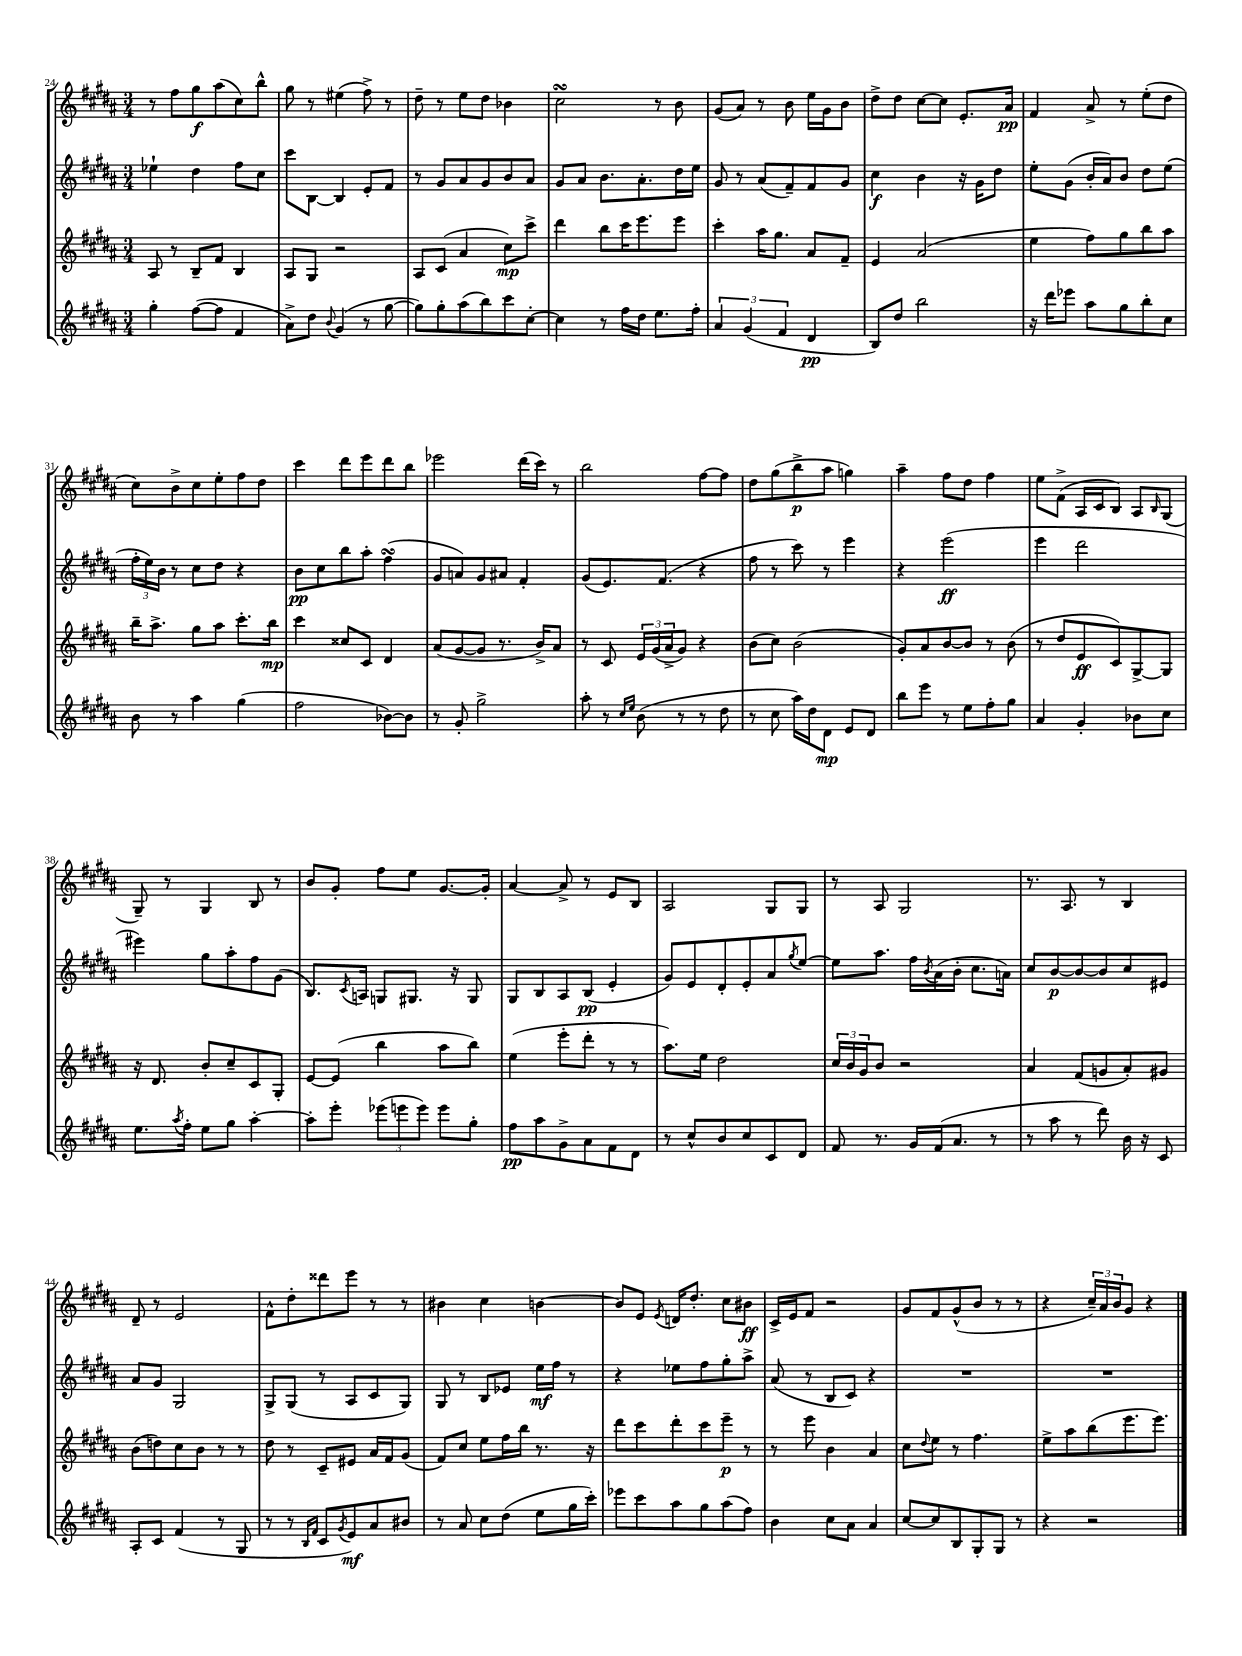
<<
\new StaffGroup <<
\new Staff = "s0" {
    \clef treble \key b \major \numericTimeSignature \time 3/4
    r8 fis''8 gis''8\f ais''8( cis''8) b''8-^ |
    gis''8 r8 eis''4( fis''8->) r8 |
    dis''8-- r8 e''8 dis''8 bes'4 |
    cis''2\turn r8 b'8 |
    gis'8( ais'8) r8 b'8 e''16 gis'16 b'8 |
    dis''8-> dis''8 cis''8~ cis''8 e'8.-. ais'16\pp |
    fis'4 ais'8-> r8 e''8-.( dis''8 |
    cis''8) b'8-> cis''8 e''8-. fis''8 dis''8 |
    cis'''4 dis'''8 e'''8 dis'''8 b''8 |
    ees'''2 dis'''16( cis'''16) r8 |
    b''2 fis''8~ fis''8 |
    dis''8 gis''8( b''8->\p ais''8 g''4) |
    ais''4-- fis''8 dis''8 fis''4 |
    e''8 fis'8->( ais16 cis'16 b8) ais8 \grace { b16 } gis8( |
    gis8--) r8 gis4 b8 r8 |
    b'8 gis'8-. fis''8 e''8 gis'8.~ gis'16-. |
    ais'4~ ais'8-> r8 e'8 b8 |
    ais2 gis8 gis8 |
    r8 ais8 gis2 |
    r8. ais8. r8 b4 |
    dis'8-- r8 e'2 |
    fis'8-^ dis''8-. disis'''8 e'''8 r8 r8 |
    bis'4 cis''4 b'4~ |
    b'8 e'8 \acciaccatura { e'8 } d'16 dis''8.-. cis''8 bis'8\ff |
    cis'16-> e'16 fis'8 r2 |
    gis'8 fis'8 gis'8-^( b'8 r8 r8 |
    r4 \tuplet 3/2 { cis''16--) ais'16 b'16 } gis'8 r4 \bar "|." |
}
\new Staff = "s1" {
    \clef treble \key b \major \numericTimeSignature \time 3/4
    ees''4-! dis''4 fis''8 cis''8 |
    cis'''8 b8~ b4 e'8-. fis'8 |
    r8 gis'8 ais'8 gis'8 b'8 ais'8 |
    gis'8 ais'8 b'8. ais'8.-. dis''16 e''16 |
    gis'8 r8 ais'8( fis'8--) fis'8 gis'8 |
    cis''4\f b'4 r16 gis'16 dis''8 |
    e''8-. gis'8( b'16-. ais'16) b'8 dis''8 e''8( |
    \tuplet 3/2 { fis''16-. e''16) b'16 } r8 cis''8 dis''8 r4 |
    b'8\pp cis''8 b''8 ais''8-. fis''4\turn( |
    gis'8 a'8) gis'8 ais'8 fis'4-. |
    gis'8( e'8.) fis'8.( r4 |
    fis''8 r8 cis'''8) r8 e'''4 |
    r4 e'''2\ff( |
    e'''4 dis'''2 |
    eis'''4) gis''8 ais''8-. fis''8 gis'8( |
    b8.) \acciaccatura { cis'8 } a16 g8 gis8. r16 gis8 |
    gis8 b8 ais8 b8\pp( e'4-. |
    gis'8) e'8 dis'8-. e'8-. ais'8 \acciaccatura { gis''8 } e''8~ |
    e''8 ais''8. fis''16 \acciaccatura { b'8 } ais'16( b'16-. cis''8. a'16) |
    cis''8 b'8~\p b'8~ b'8 cis''8 eis'8 |
    ais'8 gis'8 gis2 |
    gis8-> gis8( r8 ais8 cis'8 gis8) |
    gis8 r8 b8 ees'8 e''16\mf fis''16 r8 |
    r4 ees''8 fis''8 gis''8-. ais''8-> |
    ais'8( r8 b8 cis'8) r4 |
    R2. |
    R2. \bar "|." |
}
\new Staff = "s2" {
    \clef treble \key b \major \numericTimeSignature \time 3/4
    ais8 r8 b8-- fis'8 b4 |
    ais8 gis8 r2 |
    ais8 cis'8( ais'4 cis''8\mp) cis'''8-> |
    dis'''4 b''8 cis'''16 e'''8. e'''8 |
    cis'''4-. ais''16 gis''8. ais'8 fis'8-- |
    e'4 ais'2( |
    e''4 fis''8) gis''8 b''8 ais''8 |
    b''16-- ais''8.-> gis''8 ais''8 cis'''8.-. b''16\mp |
    cis'''4 cisis''8 cis'8 dis'4 |
    ais'8( gis'8~ gis'8 r8. b'16->) ais'8 |
    r8 cis'8 \tuplet 3/2 { e'16 gis'16( ais'16-> } gis'8) r4 |
    b'8( cis''8) b'2( |
    gis'8-.) ais'8 b'8~ b'8 r8 b'8( |
    r8 dis''8 e'8\ff cis'8) gis8~-> gis8 |
    r16 dis'8. b'8-. cis''8-- cis'8 gis8-. |
    e'8~ e'8( b''4 ais''8 b''8) |
    e''4( e'''8-. dis'''8-. r8 r8 |
    ais''8.) e''16 dis''2 |
    \tuplet 3/2 { cis''16 b'16 gis'16 } b'8 r2 |
    ais'4 fis'8( g'8 ais'8-.) gis'8 |
    b'8( d''8) cis''8 b'8 r8 r8 |
    dis''8 r8 cis'8-- eis'8 ais'16 fis'16 gis'8( |
    fis'8) cis''8 e''8 fis''16 b''16 r8. r16 |
    dis'''8 cis'''8 dis'''8-. cis'''8 e'''8--\p r8 |
    r8 e'''8 b'4 ais'4 |
    cis''8 \appoggiatura { dis''8 } e''8 r8 fis''4. |
    e''8-> ais''8 b''8( e'''8. e'''8.) \bar "|." |
}
\new Staff = "s3" {
    \clef treble \key b \major \numericTimeSignature \time 3/4
    gis''4-. fis''8~( fis''8 fis'4 |
    ais'8->) dis''8 \appoggiatura { b'8 } gis'4( r8 gis''8~ |
    gis''8) gis''8-. ais''8( b''8) cis'''8 cis''8~-. |
    cis''4 r8 fis''16 dis''16 e''8. fis''16-. |
    \tuplet 3/2 { ais'4 gis'4( fis'4 } dis'4\pp |
    b8) dis''8 b''2 |
    r16 dis'''16 ees'''8 ais''8 gis''8 b''8-. cis''8 |
    b'8 r8 ais''4 gis''4( |
    fis''2 bes'8~) bes'8 |
    r8 gis'8-. gis''2-> |
    ais''8-. r8 \grace { cis''16 e''16 } b'8( r8 r8 dis''8 |
    r8 cis''8 ais''16) dis''16 dis'8\mp e'8 dis'8 |
    b''8 e'''8 r8 e''8 fis''8-. gis''8 |
    ais'4 gis'4-. bes'8 cis''8 |
    e''8. \acciaccatura { ais''8 } fis''16-. e''8 gis''8 ais''4~-. |
    ais''8-. e'''8-. \tuplet 3/2 { ees'''8( e'''8 e'''8) } e'''8 gis''8-. |
    fis''8\pp ais''8 gis'8-> ais'8 fis'8 dis'8 |
    r8 cis''8-^ b'8 cis''8 cis'8 dis'8 |
    fis'8 r8. gis'16 fis'16( ais'8. r8 |
    r8 ais''8 r8 dis'''8) b'16 r16 cis'8 |
    ais8-. cis'8 fis'4( r8 gis8 |
    r8 r8 \grace { b16 fis'16 } cis'8 \acciaccatura { gis'8 } e'8\mf) ais'8 bis'8 |
    r8 ais'8 cis''8 dis''8( e''8 gis''16 cis'''16-.) |
    ees'''8 cis'''8 ais''8 gis''8 ais''8( fis''8) |
    b'4 cis''8 ais'8 ais'4 |
    cis''8~ cis''8 b8 gis8-. gis8 r8 |
    r4 r2 \bar "|." |
}
>>
>>
\layout { \context { \Score currentBarNumber = #24 } }
